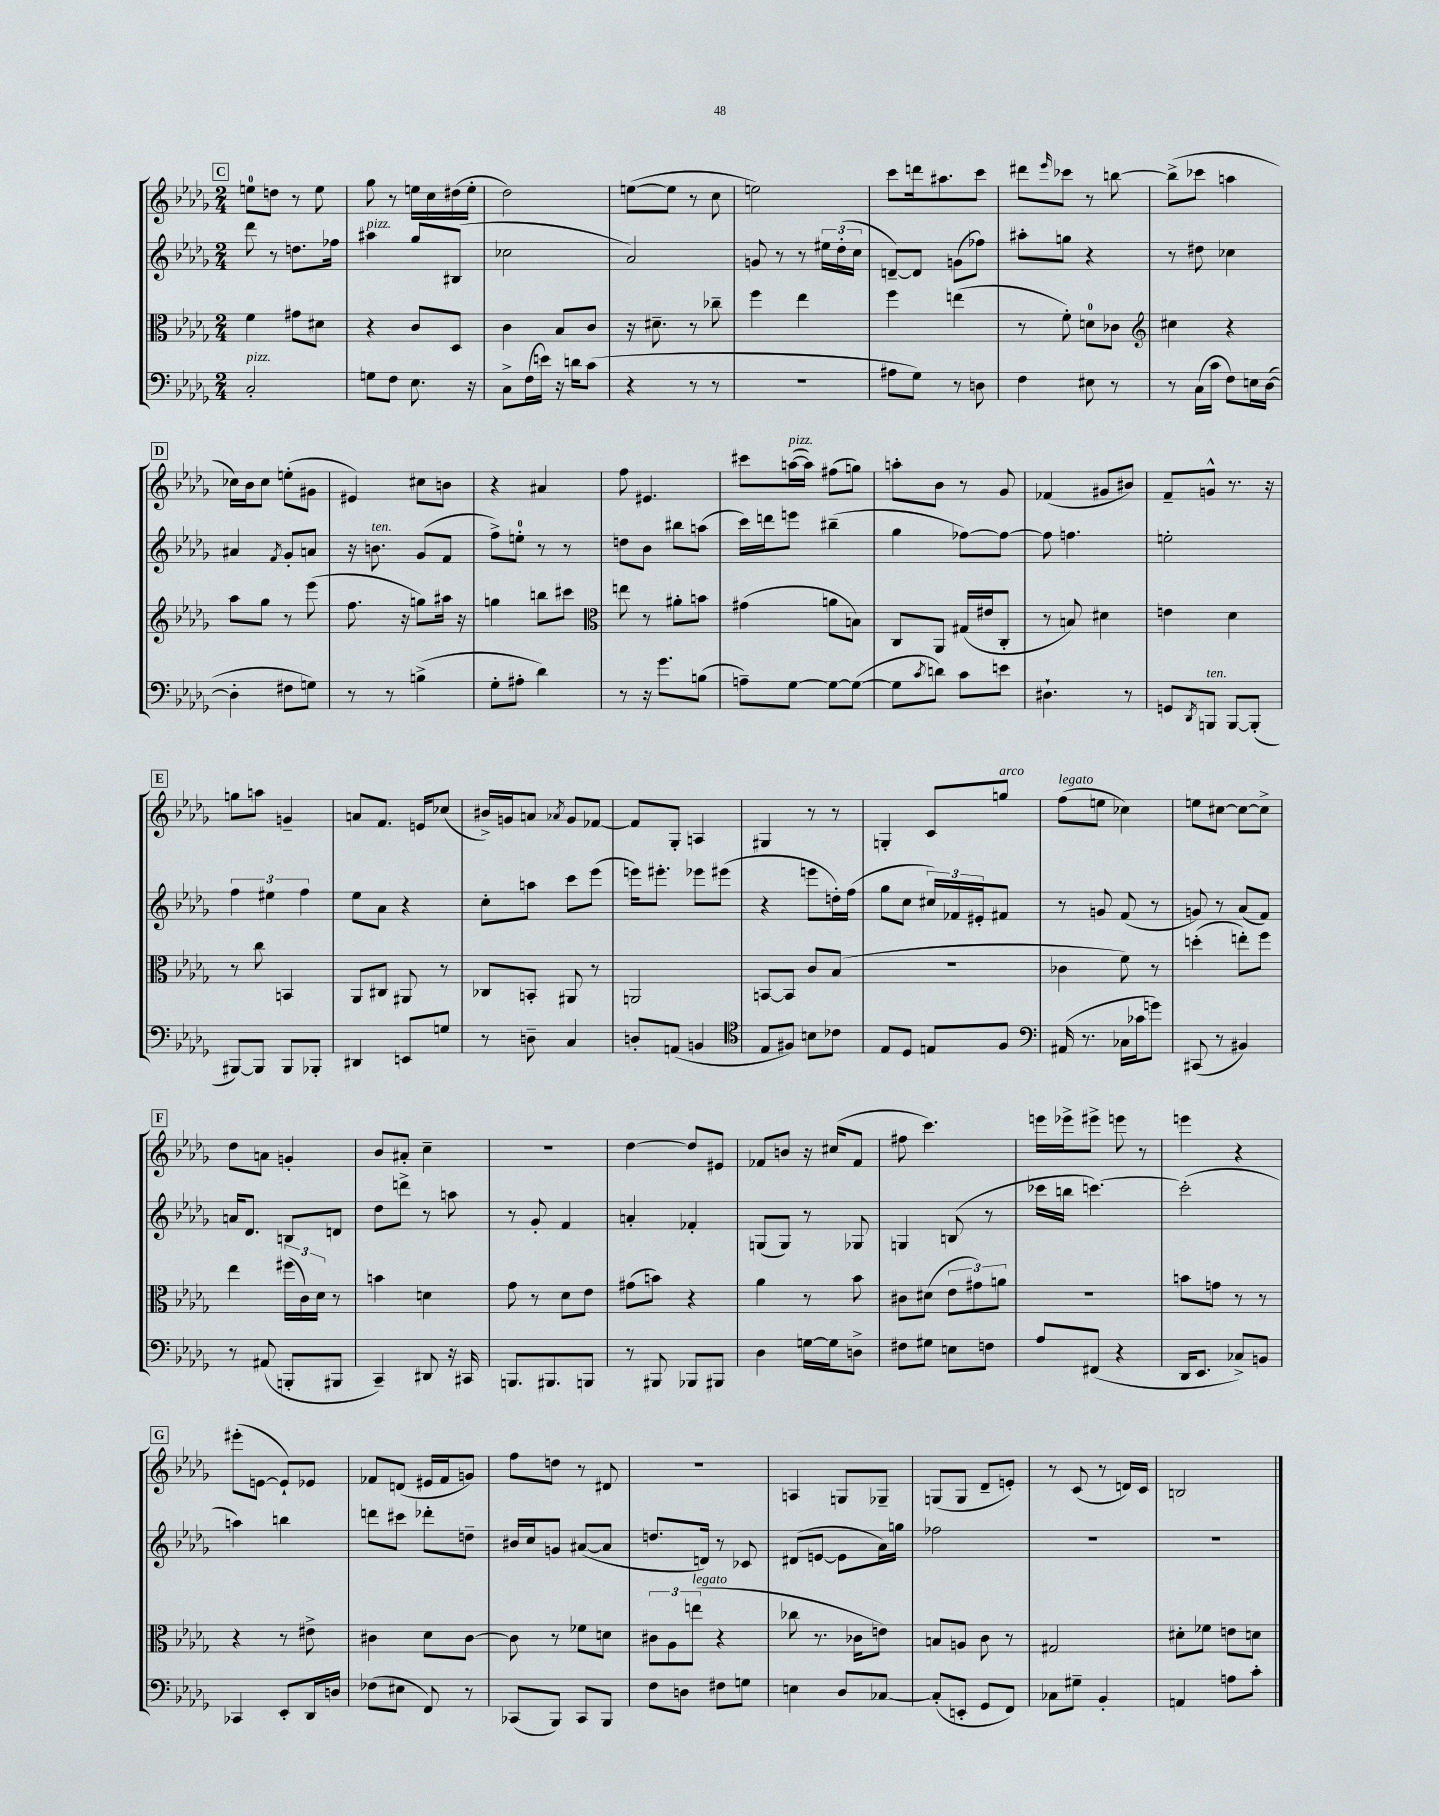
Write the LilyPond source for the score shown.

<<
\new StaffGroup <<
\new Staff = "s0" {
    \clef treble \key des \major \numericTimeSignature \time 2/4
    \mark \markup { \box "C" } e''8-0 d''8 r8 e''8 |
    ges''8 r8 e''16 c''16 dis''16( e''16-. |
    des''2) |
    e''8~( e''8 r8 c''8 |
    e''2) |
    c'''8 d'''16 ais''8. c'''8 |
    dis'''8 \grace { ees'''16 } ces'''8 r8 b''8~ |
    b''8->( ces'''8 a''4 |
    \mark \markup { \box "D" } ces''16) bes'16 ces''8 e''8-.( gis'8 |
    eis'4) cis''8 b'8 |
    r4 ais'4 |
    f''8 eis'4. |
    cis'''8 a''16~^\markup { \italic "pizz." }( a''16) fis''8( g''8) |
    a''8-. bes'8 r8 ges'8 |
    fes'4( gis'8 bis'8) |
    f'8-- g'8-^ r8. r16 |
    \mark \markup { \box "E" } g''8 a''8 g'4-- |
    a'8 f'8. e'16 ces''8( |
    bis'16->) g'16 a'8 \acciaccatura { aes'8 } g'8 fes'8~ |
    fes'8 ges8-. a4 |
    gis4 r8 r8 |
    g4-. c'8 g''8^\markup { \italic "arco" } |
    f''8^\markup { \italic "legato" }( e''8 ces''4) |
    e''8 cis''8~ cis''8~ cis''8-> |
    \mark \markup { \box "F" } des''8 a'8 g'4-. |
    bes'8 ais'8-. c''4-- |
    r2 |
    des''4~ des''8 eis'8 |
    fes'8 b'8 r16 cis''16( fes'8 |
    fis''8 c'''4.) |
    e'''16 ees'''16-> eis'''8-> e'''8 r8 |
    e'''4 r4 |
    \mark \markup { \box "G" } eis'''8-.( e'8~ e'8-!) ees'8 |
    fes'8 d'8( eis'16 fes'16 g'8) |
    f''8 d''8 r8 dis'8 |
    R2 |
    a4 g8 ges8-- |
    g8( g8 des'8-- e'8-.) |
    r8 c'8( r8 d'16) c'16 |
    b2 \bar "|." |
}
\new Staff = "s1" {
    \clef treble \key des \major \numericTimeSignature \time 2/4
    \mark \markup { \box "C" } des'''8 r8 d''8. fes''16 |
    ais''4^\markup { \italic "pizz." } ges''8 bis8( |
    ces''2 |
    aes'2) |
    g'8 r8 r8 \tuplet 3/2 { eis''16 des''16-.( c''16 } |
    d'8~--) d'8 g'8( fes''8) |
    ais''8-. g''8 r4 |
    r8 dis''8 ces''4 |
    \mark \markup { \box "D" } ais'4 \acciaccatura { f'8 } ges'8-. a'8 |
    r16 b'8.^\markup { \italic "ten." } ges'8( f'8 |
    f''8->) e''8-0-. r8 r8 |
    d''8 bes'8 bis''8 a''8( |
    c'''16) d'''16 e'''8 bis''4--( |
    ges''4 fes''8~) fes''8~ |
    fes''8 f''4. |
    e''2-. |
    \mark \markup { \box "E" } \tuplet 3/2 { f''4 eis''4 f''4 } |
    ees''8 aes'8 r4 |
    c''8-. a''8 c'''8 ees'''8( |
    e'''16) eis'''8.-. ees'''8 eis'''8( |
    r4 e'''8 d''16-.) f''16( |
    ges''8 c''8 \tuplet 3/2 { cis''16) fes'16 eis'16-. } fis'8 |
    r8 g'8 f'8( r8 |
    g'8) r8 aes'8( f'8) |
    \mark \markup { \box "F" } a'16 des'8. b8 d'8 |
    des''8 d'''8-> r8 a''8 |
    r8 ges'8-. f'4 |
    a'4-. fes'4-. |
    g8( g8) r8 ges8 |
    g4 b8( r8 |
    ces'''16 b''16 c'''4.~) |
    c'''2-.( |
    \mark \markup { \box "G" } a''4) b''4 |
    d'''8 cis'''8 des'''8-. d''8-- |
    bis'16 c''16 g'8 ais'8~( ais'8 |
    d''8. d'16) r8 ces'8 |
    dis'8( e'8~ e'8 aes'16) g''16 |
    fes''2 |
    R2 |
    R2 \bar "|." |
}
\new Staff = "s2" {
    \clef alto \key des \major \numericTimeSignature \time 2/4
    \mark \markup { \box "C" } f'4 gis'8 dis'8 |
    r4 c'8 des8 |
    c'4 bes8 c'8 |
    r16 dis'8.-- r8 ces''8-- |
    f''4 ees''4 |
    f''4 e''4( |
    r8 f'8-.) d'8-0 ces'8 |
    \clef treble cis''4 r4 |
    \mark \markup { \box "D" } aes''8 ges''8 r8 ees'''8( |
    f''8. r16 g''8) ais''16 r16 |
    g''4 b''8 cis'''8 |
    \clef alto e''8 r8 ais'8-. b'8 |
    gis'4( a'8 b8) |
    c8 aes,8 gis16( eis'16 c8-. |
    r8 b8) dis'4 |
    e'4 des'4 |
    \mark \markup { \box "E" } r8 c''8 b,4 |
    aes,8 cis8 ais,8 r8 |
    ces8 b,8-. ais,8 r8 |
    a,2 |
    b,8~ b,8 c'8 bes8( |
    R2 |
    ces'4 f'8) r8 |
    d''4-.( e''8-.) f''8 |
    \mark \markup { \box "F" } ees''4 \tuplet 3/2 { fis''16( c'16) des'16 } r8 |
    b'4 d'4 |
    ges'8 r8 des'8 ees'8 |
    gis'8( b'8) r4 |
    aes'4 r8 bes'8 |
    cis'8 dis'8( \tuplet 3/2 { ees'8 gis'8) a'8 } |
    R2 |
    b'8 g'8 r8 r8 |
    \mark \markup { \box "G" } r4 r8 eis'8-> |
    cis'4 des'8 cis'8~ |
    cis'8 r8 fes'8 d'8 |
    \tuplet 3/2 { cis'8 aes8 e''8^\markup { \italic "legato" }( } r4 |
    ces''8 r8. ces'16 e'8) |
    b8 a8 c'8 r8 |
    gis2 |
    dis'8-. fes'8 e'8 d'8 \bar "|." |
}
\new Staff = "s3" {
    \clef bass \key des \major \numericTimeSignature \time 2/4
    \mark \markup { \box "C" } c2-.^\markup { \italic "pizz." } |
    g8 f8 ees8. r16 |
    c8-> f16( e'16) r16 d'16 c'8( |
    r4 r8 r8 |
    r2 |
    ais8 ges8) r8 d8 |
    f4 eis8 r8 |
    r8 c16( c'16 f8) e16 des16~( |
    \mark \markup { \box "D" } des4-. fis8 g8) |
    r8 r8 b4->( |
    ges8-. ais8-. des'4) |
    r8 r16 ges'8. b8( |
    a8--) ges8~ ges8~ ges8~( |
    ges8 \acciaccatura { c'8 } d'8) c'8 e'8 |
    dis4.-! r8 |
    g,8 \acciaccatura { des,8 } b,,8^\markup { \italic "ten." } b,,8~ b,,8-.( |
    \mark \markup { \box "E" } bis,,8~) bis,,8 bis,,8 bes,,8-. |
    dis,4 e,8 g8 |
    r8 d8-- c4 |
    d8-. a,8( b,4 |
    \clef tenor ees8 fis8) b8 ces'8 |
    ees8 des8 e8 f8 |
    \clef bass ais,16( r8. ces16 ces'16 g'8) |
    cis,8( r8 bis,4) |
    \mark \markup { \box "F" } r8 ais,8( b,,8-. bis,,8 |
    c,4--) dis,8 r16 cis,16 |
    b,,8. bis,,8. b,,8 |
    r8 bis,,8 bes,,8 bis,,8 |
    des4 g16~ g16 d8-> |
    fis8 gis8 e8 f8 |
    aes8 fis,8( r4 |
    des,16 ees,8. ces8->) b,8 |
    \mark \markup { \box "G" } ces,4 ees,8-. des,16 d16 |
    fes8( eis8 f,8) r8 |
    ces,8( bes,,8) ces,8 bes,,8 |
    f8 d8 fis8 g8 |
    e4 des8 ces8~ |
    ces8-.( e,8-. ges,8 f,8) |
    ces8 gis8-- bes,4-. |
    a,4 a8 c'8-. \bar "|." |
}
>>
>>
